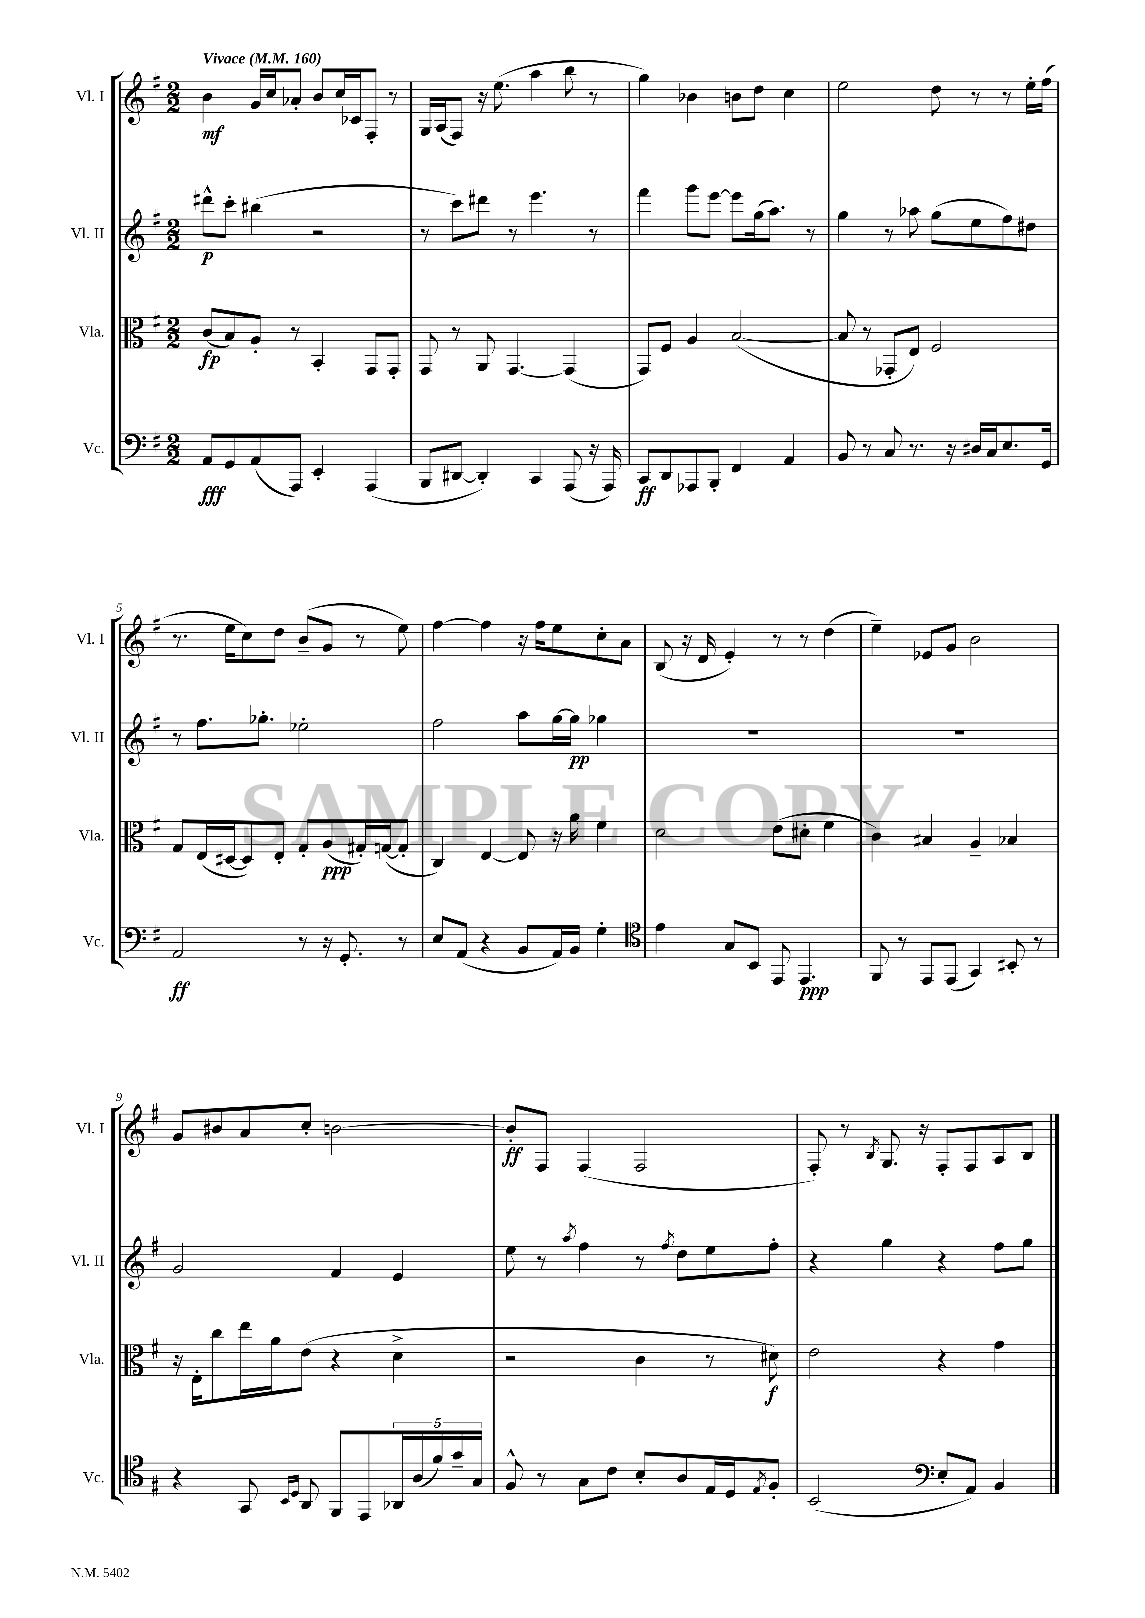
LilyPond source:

<<
\new StaffGroup <<
\new Staff = "s0" \with { instrumentName = "Vl. I" shortInstrumentName = "Vl. I" } {
    \clef treble \key g \major \numericTimeSignature \time 2/2 \tempo "Vivace" 4 = 160
    b'4\mf g'16 c''16 aes'8-. b'8 c''16 ces'16 fis8-. r8 |
    g16 a16( fis8) r16 e''8.( a''4 b''8 r8 |
    g''4) bes'4 b'8 d''8 c''4 |
    e''2 d''8 r8 r8 e''16-. fis''16( |
    r8. e''16 c''8) d''8 b'8--( g'8 r8 e''8) |
    fis''4~ fis''4 r16 fis''16 e''8 c''8-. a'8 |
    b8( r16 d'16 e'4-.) r8 r8 d''4( |
    e''4--) ees'8 g'8 b'2 |
    g'8 bis'8 a'8 c''8-. b'2~ |
    b'8-.\ff fis8 fis4( fis2 |
    fis8-.) r8 \acciaccatura { b8 } g8. r16 fis8-. fis8 a8 b8 \bar "|." |
}
\new Staff = "s1" \with { instrumentName = "Vl. II" shortInstrumentName = "Vl. II" } {
    \clef treble \key g \major \numericTimeSignature \time 2/2
    dis'''8-^\p c'''8-. bis''4( r2 |
    r8 c'''8) dis'''8 r8 e'''4. r8 |
    fis'''4 g'''8 e'''8~ e'''8 g''16( a''8.) r8 |
    g''4 r8 aes''8 g''8( e''8 fis''8) dis''8 |
    r8 fis''8. ges''8.-. ees''2-. |
    fis''2 a''8 g''16~ g''16\pp ges''4 |
    R1 |
    R1 |
    g'2 fis'4 e'4 |
    e''8 r8 \acciaccatura { a''8 } fis''4 r8 \acciaccatura { fis''8 } d''8 e''8 fis''8-. |
    r4 g''4 r4 fis''8 g''8 \bar "|." |
}
\new Staff = "s2" \with { instrumentName = "Vla." shortInstrumentName = "Vla." } {
    \clef alto \key g \major \numericTimeSignature \time 2/2
    c'8\fp( b8) a8-. r8 b,4-. g,8 g,8-. |
    g,8 r8 a,8 g,4.~ g,4( |
    g,8) fis8 a4 b2~( |
    b8 r8 ges,8-. e8) fis2 |
    g8 e16( dis16~ dis8) e8-. g8-. a8\ppp( gis16-.) g16~( g8-. |
    c4) e4~ e8 r16 a'16 fis'4 |
    d'2 e'8( dis'8-. fis'4 |
    c'4) bis4 a4-- bes4 |
    r16 e16-. c''8 e''16 a'16 e'8( r4 d'4-> |
    r2 c'4 r8 dis'8\f) |
    e'2 r4 g'4 \bar "|." |
}
\new Staff = "s3" \with { instrumentName = "Vc." shortInstrumentName = "Vc." } {
    \clef bass \key g \major \numericTimeSignature \time 2/2
    a,8\fff g,8 a,8( a,,8) e,4-. a,,4( |
    b,,8 dis,8~ dis,4-.) c,4 a,,8( r16 a,,16) |
    c,8\ff d,8 aes,,8 b,,8-. fis,4 a,4 |
    b,8 r8 c8 r8. r16 dis16 c16 e8. g,16 |
    a,2\ff r8 r16 g,8.-. r8 |
    e8 a,8( r4 b,8 a,16) b,16 g4-. |
    \clef tenor e'4 g8 b,8 e,8 e,4.\ppp |
    fis,8 r8 e,8 e,8( g,4) bis,8-. r8 |
    r4 g,8 \grace { b,16 d16 } a,8 fis,8 e,8 \tuplet 5/4 { aes,16 a16( fis'16) g'16-- g16 } |
    fis8-^ r8 g8 c'8 b8-. a8 e16 d16 \acciaccatura { e8 } fis8-. |
    b,2( \clef bass e8-. a,8) b,4 \bar "|." |
}
>>
>>
